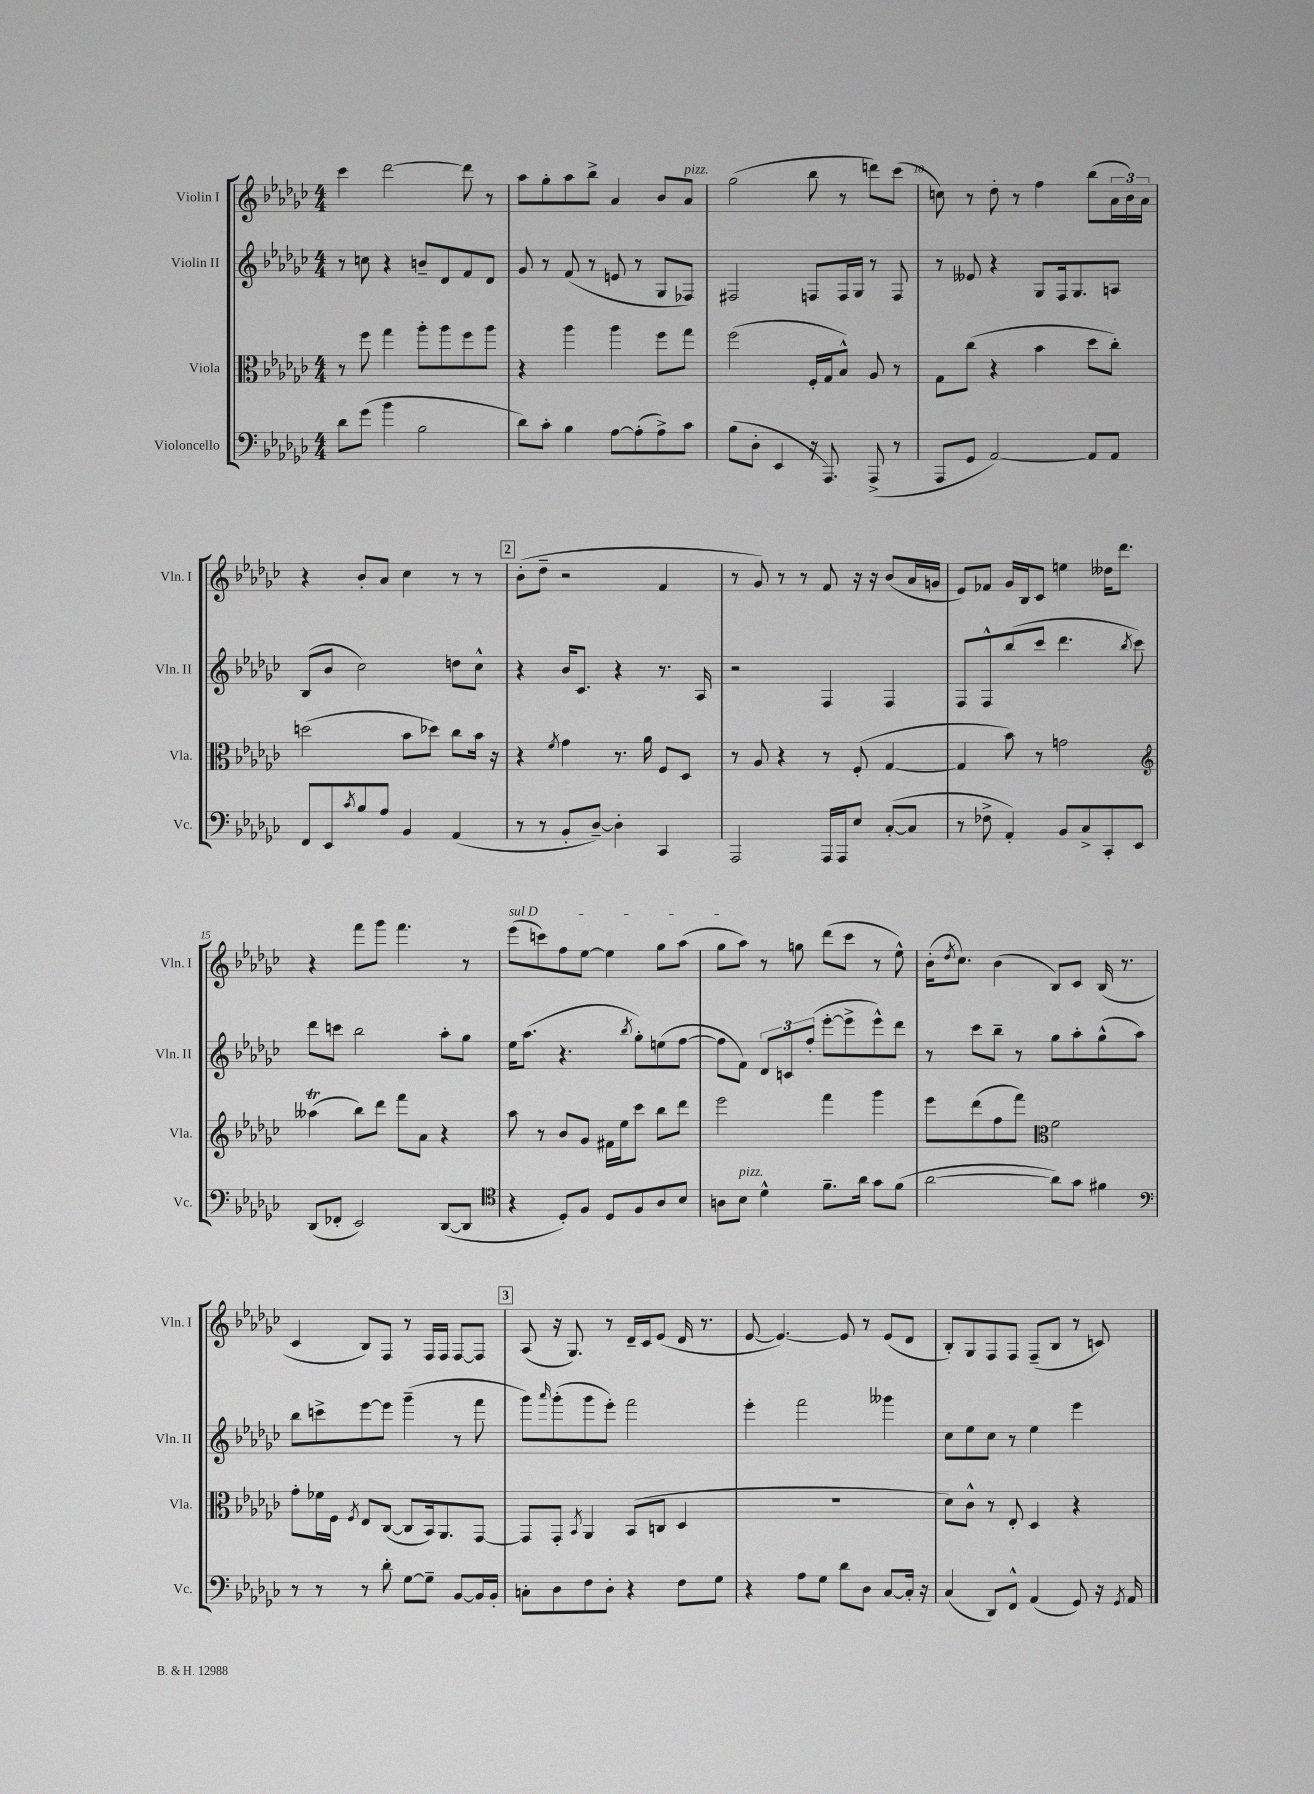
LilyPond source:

<<
\new StaffGroup <<
\new Staff = "s0" \with { instrumentName = "Violin I" shortInstrumentName = "Vln. I" } {
    \clef treble \key ges \major \numericTimeSignature \time 4/4
    ces'''4 des'''2~ des'''8 r8 |
    aes''8 ges''8-. aes''8 bes''8-> aes'4 bes'8 aes'8^\markup { \italic "pizz." } |
    ges''2( bes''8 r8 d'''8) ces'''8( |
    c''8) r8 des''8-. r8 f''4 bes''8( \tuplet 3/2 { aes'16 bes'16) aes'16 } |
    r4 bes'8-. aes'8 ces''4 r8 r8 |
    \mark \markup { \box "2" } bes'8-.( des''8-- r2 f'4 |
    r8 ges'8) r8 r8 f'8 r16 r16 bes'8( aes'16 g'16 |
    ees'8) fes'8 ges'16 bes16 ces'8 e''4 deses''16 des'''8. |
    r4 f'''8 ges'''8 f'''4. r8 |
    \once \override TextSpanner.bound-details.left.text = \markup { \italic "sul D" } ees'''8\startTextSpan( c'''8) f''8 ees''8~ ees''4 ges''8 aes''8( |
    ges''8 aes''8\stopTextSpan) r8 g''8 des'''8( ces'''8 r8 ees''8-^) |
    bes'16-.( \acciaccatura { des''8 } ces''8.) bes'4( bes8) ces'8 bes16( r8. |
    ces'4 bes8) f8 r8 f16 f16 f8~ f8 |
    \mark \markup { \box "3" } aes8( r16 ges8.) r8 des'16-- ces'16 ees'8( des'16 r8. |
    ees'8~ ees'4.~) ees'8 r8 ees'8( des'8 |
    bes8-.) ges8 f8 f8 f8--( bes8 r8 c'8) \bar "|." |
}
\new Staff = "s1" \with { instrumentName = "Violin II" shortInstrumentName = "Vln. II" } {
    \clef treble \key ges \major \numericTimeSignature \time 4/4
    r8 c''8 r4 b'8-- des'8 f'8 des'8 |
    ges'8 r8 f'8( r8 e'8 r8 ges8 fes8) |
    fis2 f8 f16 ges16 r8 f8 |
    r8 eeses'8 r4 ges8 f16 ges8. a8 |
    bes8( bes'8 ces''2) d''8 ces''8-^ |
    \mark \markup { \box "2" } r4 bes'16 ces'8. r4 r8. aes16 |
    r2 f4 f4 |
    f8 f8-^ bes''8( ces'''8 des'''4. \acciaccatura { bes''8 } ces'''8) |
    des'''8 c'''8 bes''2 aes''8-. ges''8 |
    ees''16 aes''8.( r4. \acciaccatura { bes''8 } ges''8-.) e''8( f''8~ |
    f''8 f'8) \tuplet 3/2 { des'8 c'8 f''8-.( } ees'''8~-. ees'''8-> ees'''8-^) des'''8 |
    r8 ces'''8 bes''8-- r8 ges''8 aes''8-. ges''8-^( aes''8) |
    bes''8 c'''8-> ees'''8~ ees'''8 ges'''4--( r8 f'''8 |
    \mark \markup { \box "3" } ges'''8) \grace { aes'''16 } ges'''8-.( ges'''8 ees'''8-.) f'''2 |
    ees'''4-. f'''2 geses'''4 |
    ces''8 ees''8 ces''8 r8 ees''4 ees'''4 \bar "|." |
}
\new Staff = "s2" \with { instrumentName = "Viola" shortInstrumentName = "Vla." } {
    \clef alto \key ges \major \numericTimeSignature \time 4/4
    r8 f''8 ges''4 aes''8-. aes''8 f''8 aes''8 |
    r4 aes''4 aes''4 f''8 ges''8 |
    f''2( f16-. ges16 bes8-^) aes8 r8 |
    ges8 ces''8( r4 bes'4 des''8 ces''8-.) |
    d''2( bes'8 des''8) ces''8 bes'16 r16 |
    \mark \markup { \box "2" } r4 \acciaccatura { f'8 } ges'4 r8. aes'16 f8 des8 |
    r8 aes8 r4 r8 f8-.( ges4~ |
    ges4 bes'8) r8 g'2 |
    \clef treble aeses''4\trill( bes''8) des'''8 f'''8 aes'8 r4 |
    aes''8 r8 bes'8 ges'8 fis'16 ees''16 ces'''8 bes''8 des'''8 |
    ees'''2 f'''4 ges'''4 |
    ees'''8 des'''8( f''8 f'''8) \clef alto f'2 |
    ges'8-. fes'16 f16 \acciaccatura { f8 } ees8 ces8~( ces8 bes,16) aes,8. ges,8~ |
    \mark \markup { \box "3" } ges,8 ges,8-. \acciaccatura { bes,8 } aes,4 bes,8( c8 des4 |
    R1 |
    des'8) ces'8-^ r8 ees8-. des4 r4 \bar "|." |
}
\new Staff = "s3" \with { instrumentName = "Violoncello" shortInstrumentName = "Vc." } {
    \clef bass \key ges \major \numericTimeSignature \time 4/4
    des'8 ges'8( bes'4 bes2 |
    des'8) ces'8-. bes4 aes8~ aes8-.( aes8->) ces'8 |
    bes8( des8-. ees,4 r16 aes,,8.) aes,,8->( r8 |
    aes,,8 ges,8 aes,2~) aes,8 aes,8 |
    f,8 ees,8 \acciaccatura { ces'8 } bes8 aes8 bes,4 aes,4( |
    \mark \markup { \box "2" } r8 r8 bes,8-. des8~--) des4-. ces,4 |
    aes,,2 aes,,16 aes,,16 ees8 ces8~-.( ces8 |
    r8 fes8-> aes,4-.) bes,8 ces8-> ces,8-. ees,8 |
    des,8( fes,8-. ees,2) des,8~( des,8 |
    \clef tenor r4 des8-.) f8 des8 f8 aes8 bes8 |
    a8 bes8^\markup { \italic "pizz." } des'4-^ f'8.-- aes'16 ges'8 f'8( |
    aes'2~ aes'8) ges'8 fis'4 |
    \clef bass r8 r8 r8 des'8-. ges8~ ges8-- bes,8~ bes,16 bes,16-. |
    \mark \markup { \box "3" } c8-. des8 f8 des8-. r4 f8 ges8 |
    r4 aes8 ges8 des'8 des8 ces8~ ces16-. r16 |
    ces4( des,8) f,8-^ aes,4( ges,8) r16 \acciaccatura { ges,8 } aes,16 \bar "|." |
}
>>
>>
\layout { \context { \Score currentBarNumber = #7 \override BarNumber.break-visibility = ##(#f #t #t) barNumberVisibility = #(every-nth-bar-number-visible 5) } }
